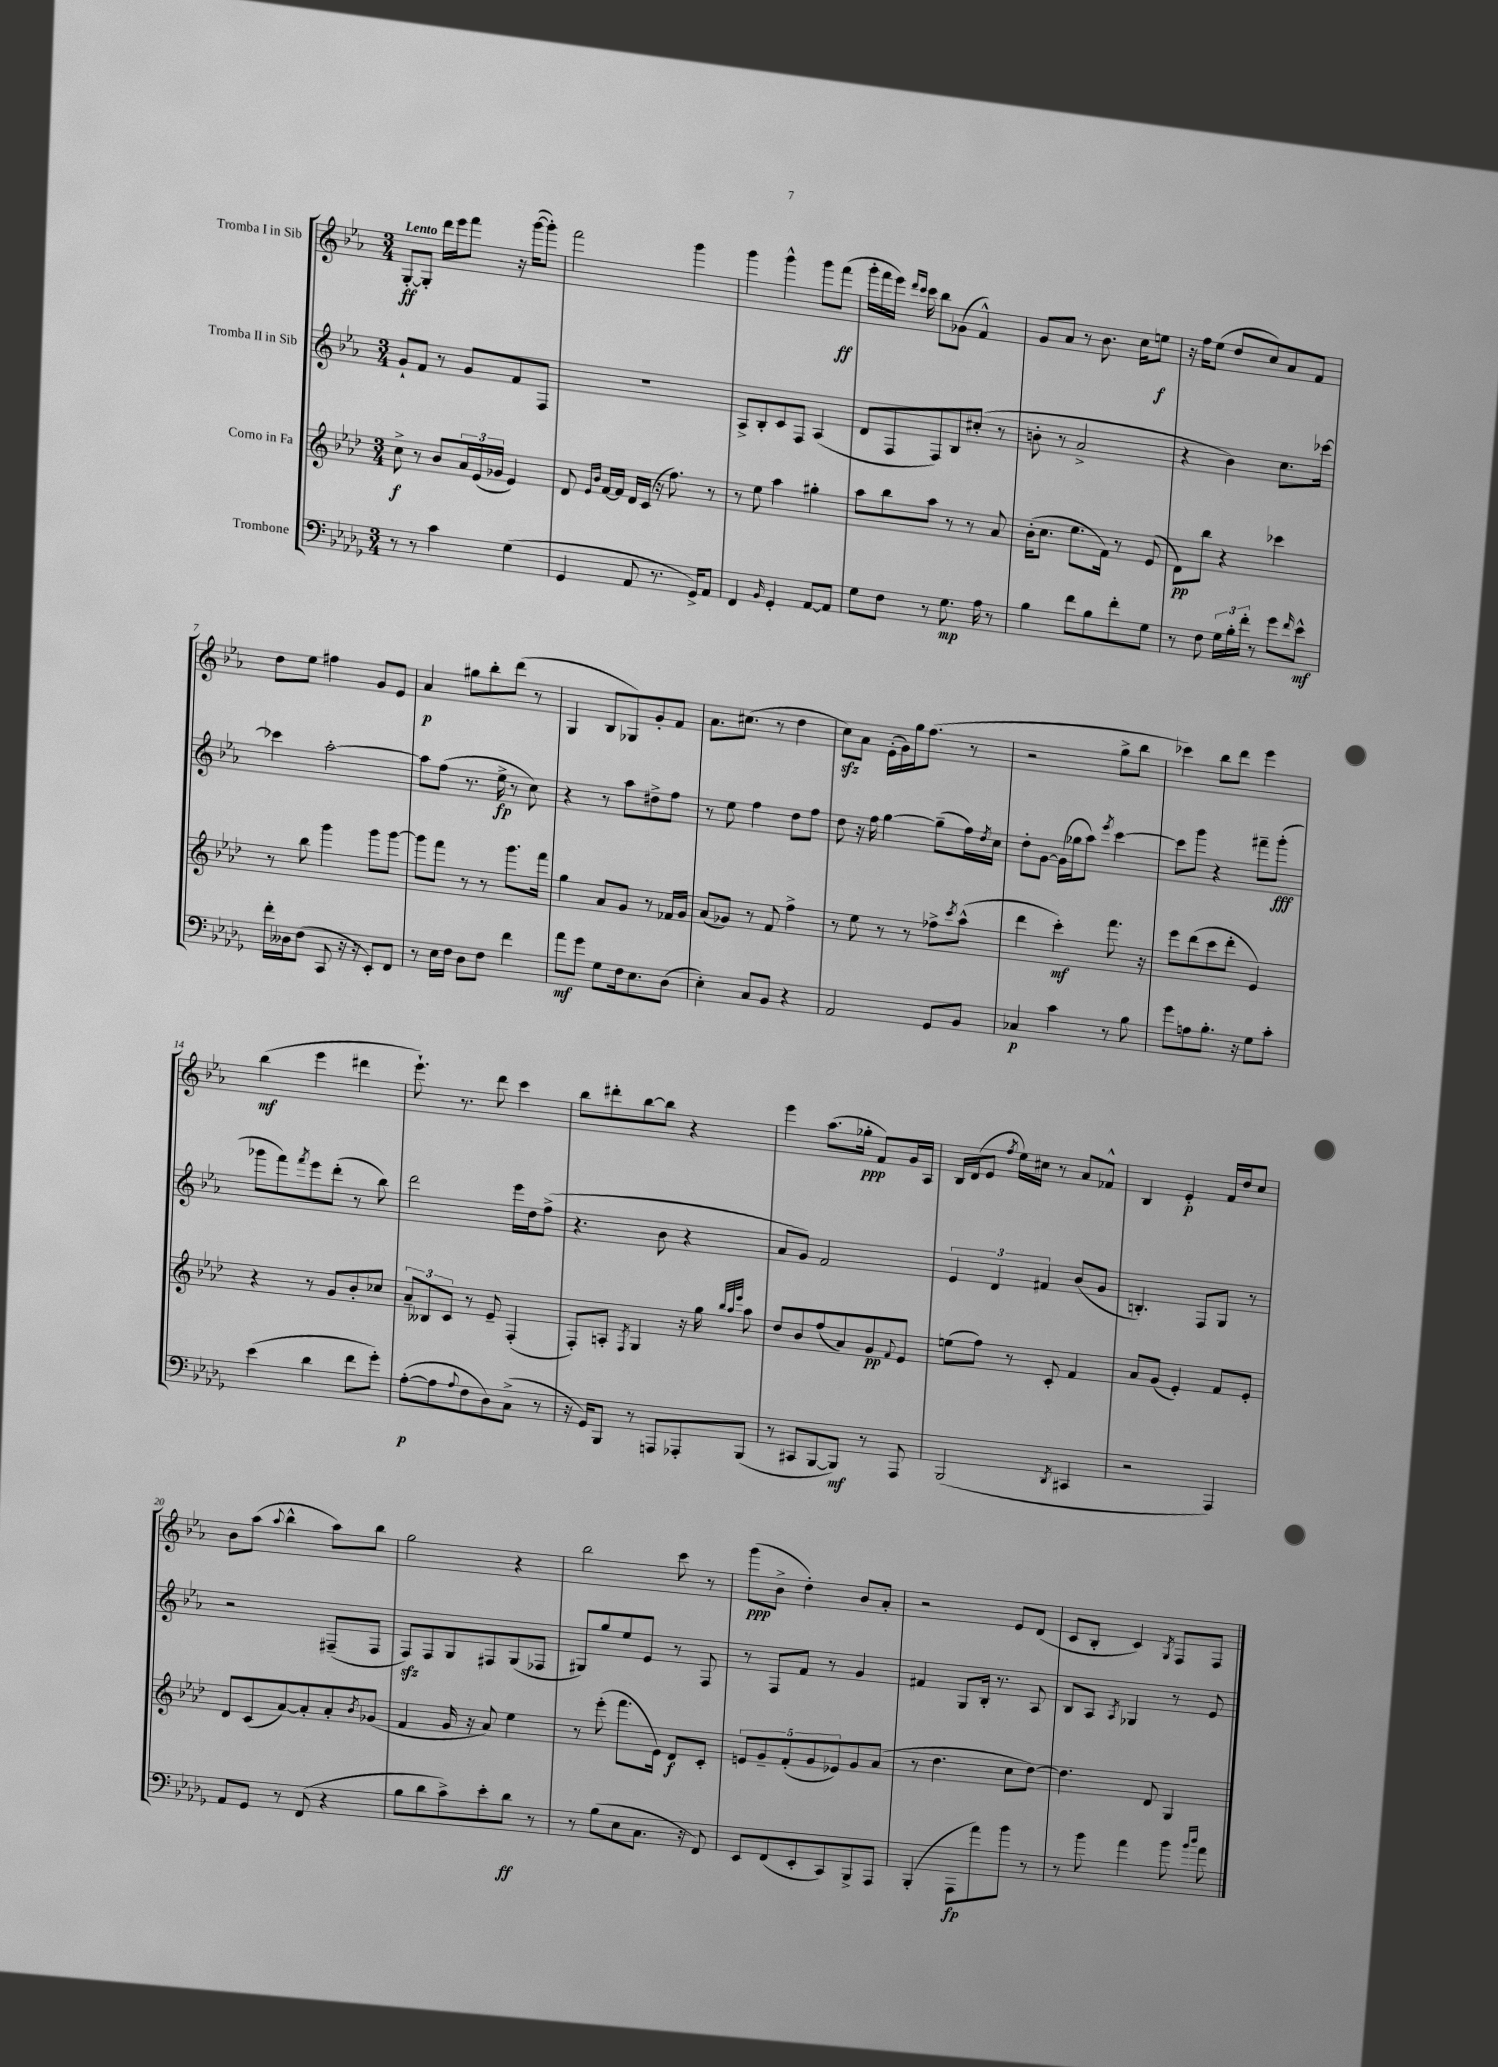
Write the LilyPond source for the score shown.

<<
\new StaffGroup <<
\new Staff = "s0" \with { instrumentName = "Tromba I in Sib" } {
    \clef treble \key ees \major \numericTimeSignature \time 3/4 \tempo "Lento"
    g8~-.\ff g8-. d'''16 ees'''16 f'''8 r16 g'''16~( g'''8-.) |
    f'''2 g'''4 |
    g'''4 g'''4-^ g'''8 f'''8\ff( |
    g'''16-. f'''16 ees'''16) \grace { d'''16 c'''16 } c'''16 bes''8 ges'8( f'4-^) |
    g'8 aes'8 r8 bes'8. c''16 e''8\f |
    r16 f''16 ees''8( d''8 c''8) aes'8 f'8 |
    d''8 ees''8 fis''4 g'8 ees'8 |
    aes'4\p gis''8 bes''8-. d'''8( r8 |
    g4 bes8 ges8) g'8-. f'8 |
    aes'8. cis''8.( r8 d''4 |
    c''8\sfz) aes'8 ees'16-.( g'16) g''16 f''8.( r8 |
    r2 g''8-> bes''8 |
    ces'''4) bes''8 d'''8 ees'''4 |
    bes''4\mf( ees'''4 dis'''4 |
    ees'''8.-!) r8. d'''8 c'''4 |
    bes''8 dis'''8-. bes''8~ bes''8 r4 |
    ees'''4 aes''8.( ges''16-.\ppp f'8) g'16 aes16 |
    bes16 d'16( ees'8 \acciaccatura { f''8 } ees''16) cis''16 r8 aes'8 fes'8-^ |
    bes4 ees'4-.\p f'16 d''16 c''8 |
    bes'8 aes''8( \appoggiatura { aes''8 } bes''4-^ aes''8) bes''8 |
    g''2 r4 |
    bes''2 c'''8 r8 |
    g'''8\ppp( bes'8-> d''4-.) bes'8 aes'8-. |
    r2 ees'8 d'8( |
    c'8 bes8-. c'4) \acciaccatura { g8 } f8 f8 \bar "|." |
}
\new Staff = "s1" \with { instrumentName = "Tromba II in Sib" } {
    \clef treble \key ees \major \numericTimeSignature \time 3/4
    g'8-! f'8 r8 g'8 f'8 f8 |
    R2. |
    aes8-> bes8-. c'8 f8 aes4( |
    d'8 f8 f8) bes8 cis''8-.( r8 |
    b'8-. r8 aes'2-> |
    r4 bes'4) c''8. ces'''16~ |
    ces'''4 aes''2~-. |
    aes''8 f''8( r8. ees''16->\fp r8 c''8) |
    r4 r8 aes''8 dis''8-> f''8 |
    r8 ees''8 f''4 d''8 f''8 |
    d''8 r16 f''16 g''4~ g''8--( f''16) \acciaccatura { d''8 } c''16 |
    d''8-. g'8~ g'16( ges''16 aes''8) \acciaccatura { ees'''8 } c'''4~ |
    c'''8 g'''8 r4 fis'''8-- g'''8-.\fff( |
    ges'''8 f'''8) \acciaccatura { f'''8 } ees'''8 d'''8-.( r8 bes''8) |
    d'''2 ees'''16 d''16 f''8->( |
    r4. bes'8 r4 |
    aes'8 g'8) f'2 |
    \tuplet 3/2 { ees'4 d'4 fis'4 } bes'8( g'8 |
    b4.-.) f8 g8 r8 |
    r2 fis8--( fis8 |
    f8\sfz) f8 g8 fis8 g8( fes8 |
    gis8) g''8 ees''8 ees'8 r8 f8 |
    r8 f8 f'8 r8 g'4 |
    fis'4 g8 bes16-. r8. aes8 |
    bes8 aes8 \acciaccatura { aes8 } ges4 r8 ees'8 \bar "|." |
}
\new Staff = "s2" \with { instrumentName = "Corno in Fa" } {
    \clef treble \key aes \major \numericTimeSignature \time 3/4
    c''8->\f r8 bes'8 \tuplet 3/2 { aes'16 ees'16( ges'16 } ees'4) |
    des'8 \grace { ees'16 bes'16 } f'16~ f'16 des'16 c'16( r16 f''8.) r8 |
    r8 ees''8 aes''4 gis''4-. |
    aes''8 bes''8 aes''8 r8 r8 aes'8 |
    bes'16-.( c''8. ees''8. f'16) r8 ees'8( |
    des'8\pp) bes''8 r4 ces'''4 |
    r8 bes''8 g'''4 g'''8 g'''8~ |
    g'''8 f'''8 r8 r8 g'''8. f'''16 |
    g''4 aes'8 g'8 r8 fes'16 g'16 |
    aes'8( ges'8) r8 f'8 f''4-> |
    r8 ees''8 r8 r8 fes''8-> \acciaccatura { c'''8 } aes''8-^( |
    des'''4 c'''4-.\mf) f'''8. r16 |
    ees'''8 des'''8( c'''8 des'''8-. ees'4) |
    r4 r8 g'8 bes'8-. ces''8 |
    \tuplet 3/2 { aes'8-- beses8 c'8 } r8 ees'8-- f4-.( |
    f8-.) a8-. \acciaccatura { f8 } g4 r16 g''16 \grace { bes''32 aes''32 ees'''32 } aes''8 |
    des''8 bes'8 f''8( aes'8) g'8\pp \appoggiatura { f'8 } ees'8 |
    e''8( f''8) r8 c'8-. f'4 |
    aes'8 g'8( ees'4-.) f'8 ees'8-. |
    des'8 c'8( aes'8~) aes'8-. aes'8-. \acciaccatura { bes'8 } ges'8( |
    f'4 g'16 r16 aes'8) ees''4 |
    r8 ees'''8-.( f'''8. ees'16) des'8\f c'8-. |
    \tuplet 5/4 { e'8 g'8-- f'8-.( g'8 ees'8) } g'8 aes'8( |
    r8 des''4. c''8 des''8~) |
    des''4. des'8 g4 \bar "|." |
}
\new Staff = "s3" \with { instrumentName = "Trombone" } {
    \clef bass \key des \major \numericTimeSignature \time 3/4
    r8 r8 c'4 ges4( |
    ges,4 aes,8 r8. ges,16->) aes,8 |
    f,4 \grace { bes,16 } ges,4-. aes,8~ aes,8 |
    ges8 f8 r8 ges8.\mp aes16 r8 |
    bes4 f'8 bes8 f'8-. ges8 |
    r8 f8 \tuplet 3/2 { ges16 bes16-. f'16-. } r8 ges'8 \grace { f'16 } ees'8-^\mf |
    f'16-. deses16 f8( c,8 r16 r16 ees,8-.) f,8 |
    r8 ees16 f16 des8 f8 f'4 |
    aes'8\mf ges'8 ges8 f16 ees8. des8( |
    ees4-.) c8 bes,8 r4 |
    aes,2 ges,8 bes,8 |
    ces4\p c'4 r8 bes8 |
    ges'8 a8 bes8.-. r16 ges8 c'8-. |
    ees'4( des'4 f'8 ges'8-.) |
    aes8~-.\p( aes8 \appoggiatura { aes8 } f8 des8) c8->( r8 |
    r16 ges,16) bes,,8 r8 a,,8 aes,,8-. bes,,8( |
    r8 cis,8 bes,,8~ bes,,8\mf) r8 aes,,8 |
    bes,,2( \acciaccatura { des,8 } cis,4 |
    r2 aes,,4) |
    aes,8 ges,8 r8 f,8( r4 |
    bes8 des'8 c'8->) ees'8-. des'8\ff r8 |
    r8 bes8( ees8 c8. r16 f,8) |
    ees,8 f,8( ees,8-. c,8) bes,,8-> aes,,8 |
    bes,,4-.( aes,,8\fp aes'8) bes'8 r8 |
    r8 bes'8 aes'4 bes'8 \grace { bes'16 des''16 } aes'8 \bar "|." |
}
>>
>>
